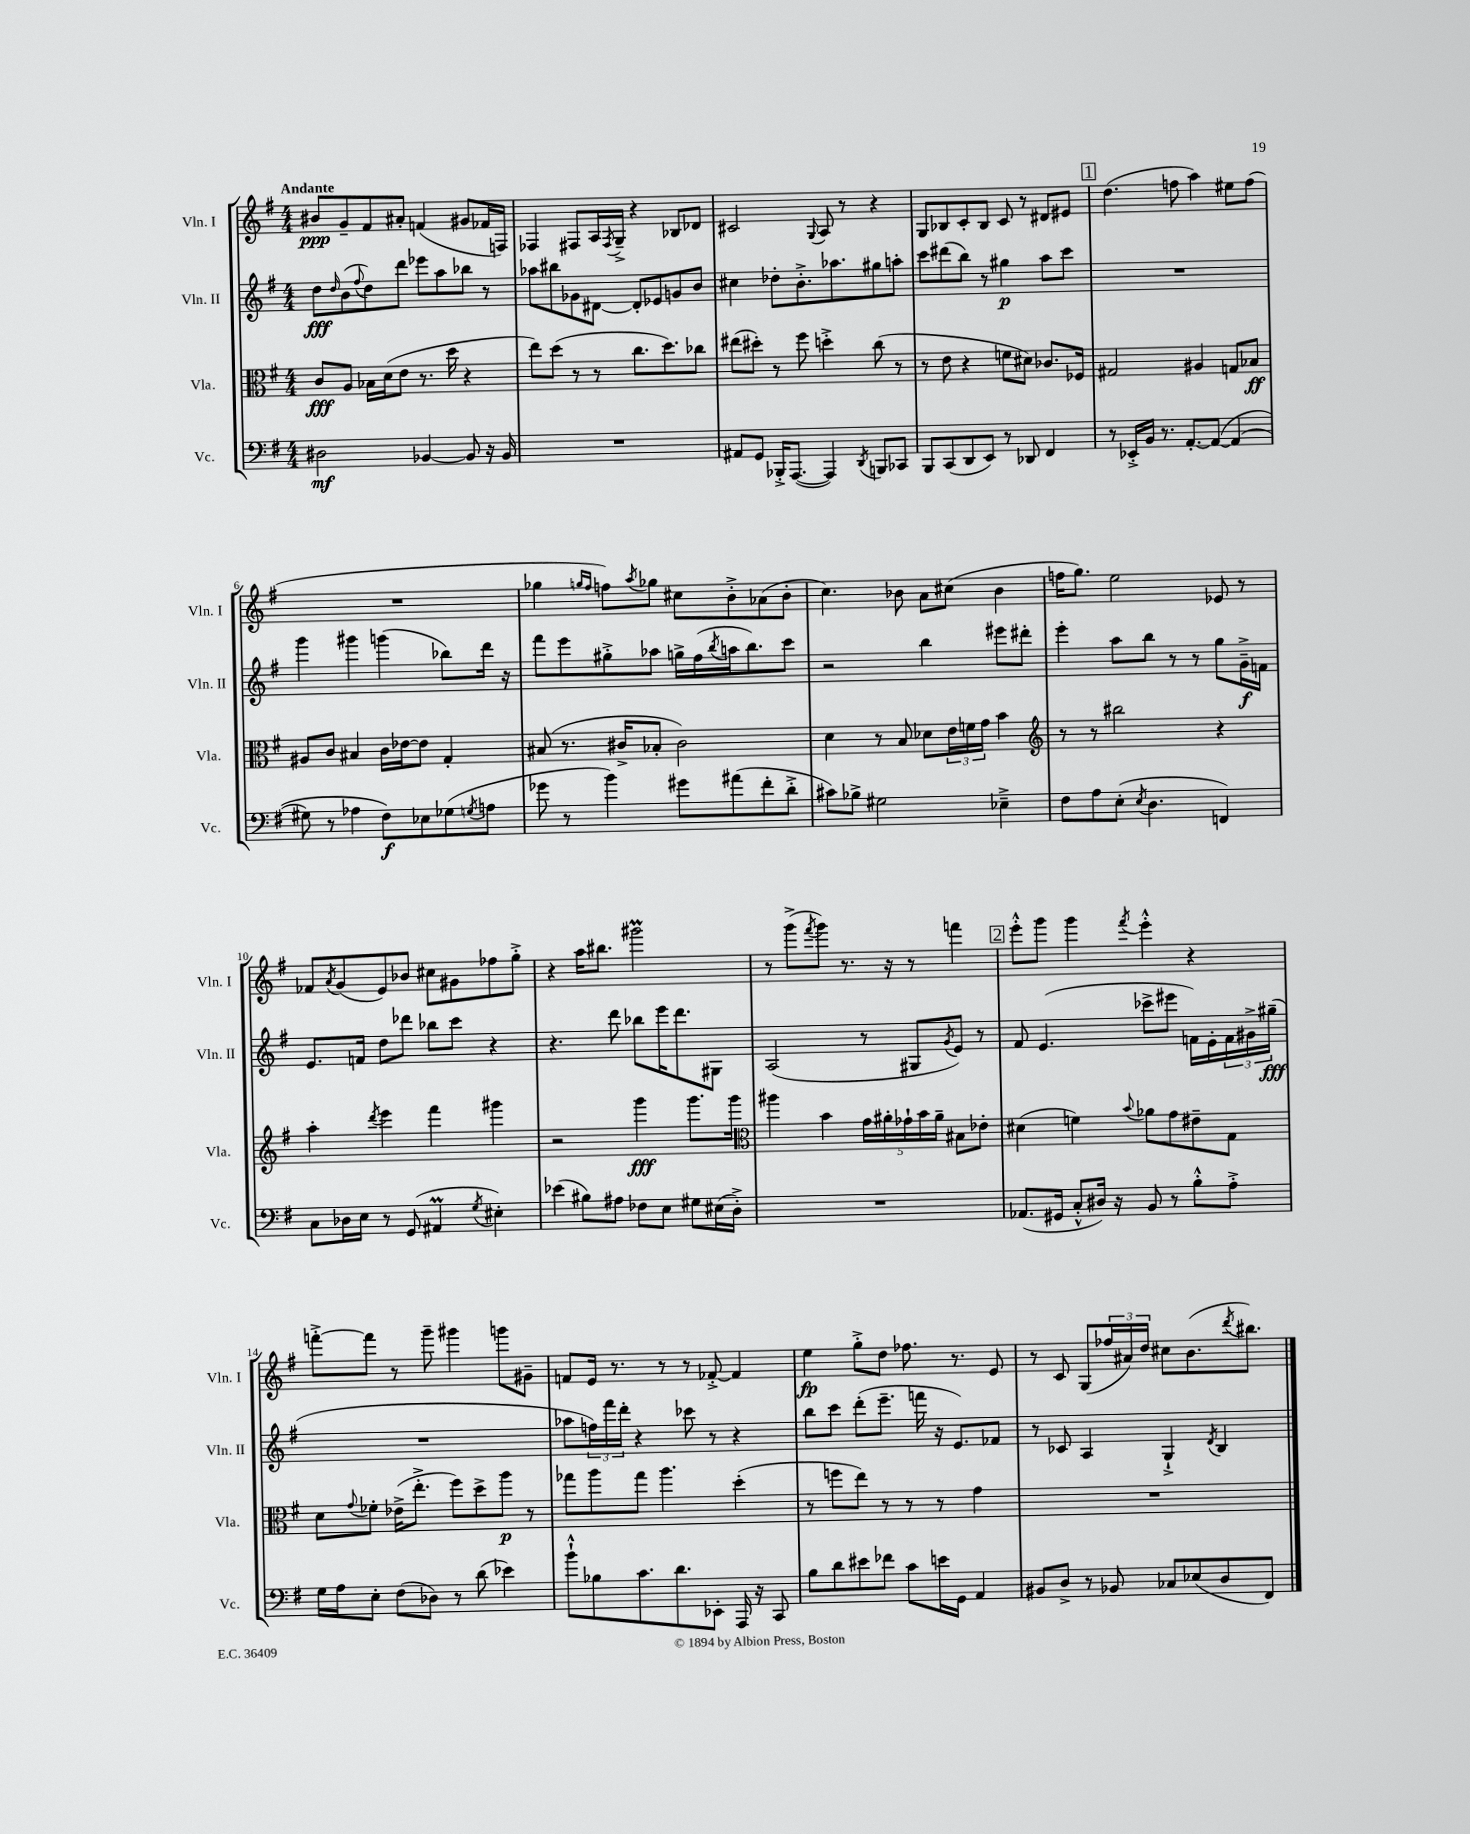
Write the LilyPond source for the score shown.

<<
\new StaffGroup <<
\new Staff = "s0" \with { instrumentName = "Vln. I" shortInstrumentName = "Vln. I" } {
    \clef treble \key g \major \numericTimeSignature \time 4/4 \tempo "Andante"
    bis'8\ppp g'8-- fis'8 ais'8-. f'4( gis'8 fes'16 f16) |
    fes4 fis8 a16 \acciaccatura { fis8 } g16---> r4 bes8 des'8 |
    cis'2 \appoggiatura { g8 } a8 r8 r4 |
    g8 bes8 c'8-. bes8 c'8 r8 dis'8 eis'8 |
    \mark \markup { \box "1" } d''4.( f''8 a''4) eis''8 f''8( |
    R1 |
    ges''4 \grace { g''16 fis''16 } f''8) \acciaccatura { a''8 } ges''8 cis''8 b'8-.-> aes'8( b'8-. |
    c''4.) bes'8 a'8 cis''8( bes'4 |
    f''16 g''8.) e''2 ees'8 r8 |
    fes'8 \acciaccatura { a'8 } g'8( e'8) bes'8 cis''8 gis'8 fes''8 g''8-.-> |
    r4 a''16 bis''8. gis'''2\prall |
    r8 g'''8->( \acciaccatura { fis'''8 } g'''8) r8. r16 r8 f'''4 |
    \mark \markup { \box "2" } e'''8-.-^ g'''8 g'''4 \acciaccatura { fis'''8 } e'''4-.-^ r4 |
    f'''8~-.-> f'''8 r8 g'''8-- gis'''4 g'''8 gis'8-- |
    f'8 e'16 r8. r8 r8 fes'8~-.-> fes'4 |
    e''4\fp g''8-.-> d''8 fes''8. r8. e'8 |
    r8 c'8 g8( \tuplet 3/2 { fes''16 ais'16) d''16 } cis''8 b'8.( \acciaccatura { d'''8 } bis''8.) \bar "|." |
}
\new Staff = "s1" \with { instrumentName = "Vln. II" shortInstrumentName = "Vln. II" } {
    \clef treble \key g \major \numericTimeSignature \time 4/4
    d''8\fff \grace { d''16 } b'8( \appoggiatura { fis''8 } d''8) d'''8 ees'''8 a''8 bes''8 r8 |
    aes''8 bis''8 ges'8 dis'8~ dis'8-. ees'8 g'8 b'8 |
    cis''4 des''8-. b'8.-.-> aes''8. gis''8 a''8-. |
    c'''8 dis'''8( b''8) r8 gis''4\p a''8 c'''8 |
    \mark \markup { \box "1" } R1 |
    g'''4 gis'''4 g'''4( bes''8) d'''16 r16 |
    fis'''8 e'''8 gis''8-.-> aes''8 g''16-> fis''16( \acciaccatura { b''8 } a''16 b''8.) c'''8 |
    r2 b''4 eis'''8 dis'''8-. |
    e'''4-. a''8 b''8 r8 r8 g''8 g'16--->\f f'16 |
    e'8. f'16 d''8 des'''8 bes''8 c'''8 r4 |
    r4. d'''8 bes''8 e'''16 d'''8. gis8 |
    a2( r8 gis8 \acciaccatura { g'8 } e'8) r8 |
    \mark \markup { \box "2" } fis'8 e'4.( ces'''8-> eis'''8 f'16) e'16-. \tuplet 3/2 { f'16 gis'16-> gis''16--\fff( } |
    R1 |
    aes''8 \tuplet 3/2 { f''16) fis'''16 d'''16-. } r4 ces'''8 r8 r4 |
    b''8 c'''8 d'''8-.( e'''8.-- f'''16 r16 e'8.) fes'8 |
    r8 ces'8 a4 g4-!-> \acciaccatura { d'8 } b4 \bar "|." |
}
\new Staff = "s2" \with { instrumentName = "Vla." shortInstrumentName = "Vla." } {
    \clef alto \key g \major \numericTimeSignature \time 4/4
    c'8\fff a8 bes16 d'16( e'8 r8. d''16 r4 |
    e''8) d''8( r8 r8 c''8. d''8.) ces''8 |
    eis''8( dis''8-.) r8 fis''8 d''4-.-> c''8( r8 |
    r8 e'8 r4 f'8 dis'8) ces'8. fes16 |
    \mark \markup { \box "1" } gis2 ais4 g8 bes8\ff |
    ais8 c'8 bis4 c'16 ees'16~ ees'8 g4-. |
    bis8( r8. cis'16-> bes8-. cis'2) |
    d'4 r8 b8 des'8 \tuplet 3/2 { e'16 f'16 g'16 } b'4 |
    \clef treble r8 r8 bis''2 r4 |
    a''4-. \acciaccatura { d'''8 } e'''4 fis'''4 gis'''4 |
    r2 g'''4\fff g'''8. g'''16 |
    \clef alto ais''4 b'4 \tuplet 5/4 { g'16 ais'16-. ges'16-! b'16 ais'16-- } bis8 ees'8-. |
    \mark \markup { \box "2" } dis'4( f'4) \appoggiatura { b'8 } aes'8 g'8 eis'8-- g8 |
    d'8 \appoggiatura { g'8 } fes'8-. ees'16->( e''8.-.-> fis''8) d''8-> a''8\p r8 |
    ges''8 a''8 ges''8 a''4. d''4-.( |
    r8 f''8 e''8) r8 r8 r8 g'4 |
    R1 \bar "|." |
}
\new Staff = "s3" \with { instrumentName = "Vc." shortInstrumentName = "Vc." } {
    \clef bass \key g \major \numericTimeSignature \time 4/4
    dis2\mf bes,4~ bes,8 r16 bes,16 |
    R1 |
    ais,8 g,8 bes,,16-.-> a,,8.~( a,,4) \acciaccatura { d,8 } b,,8 ces,8 |
    b,,8 c,8( d,8 e,8) r8 des,8 fis,4 |
    \mark \markup { \box "1" } r8 ees,16-.-> b,16 r8. a,8.~-. a,8~\( a,4( |
    gis8) r8 aes4 fis8\f\) ees8 ges8( \acciaccatura { g8 } a8 |
    ges'8 r8 b'4) gis'8 ais'8( fis'8-. d'8-.-> |
    cis'8) bes8-> gis2 ees4---> |
    fis8 a8 e8-.( \acciaccatura { e8 } d4. f,4) |
    c8 des16 e16 r8 g,8( ais,4\prall \acciaccatura { g8 } eis4-.) |
    ees'4( bis8) ais8 fes8 e8 gis8 eis16( d16-.->) |
    R1 |
    \mark \markup { \box "2" } aes,8.( gis,16 c8-.-^ dis16) r16 b,8 r8 b8-.-^ a8-.-> |
    g16 a16 e8-. fis8( des8) r8 d'8( ees'4) |
    b'8-!-^ bes8 c'8. d'8. ees,8-. a,,16 r16 c,8 |
    b8 d'8 eis'8 fes'8 c'8 e'16 g,16 a,4 |
    bis,8 d8-> r8 bes,8 ces8 ees8( d8 fis,8) \bar "|." |
}
>>
>>
